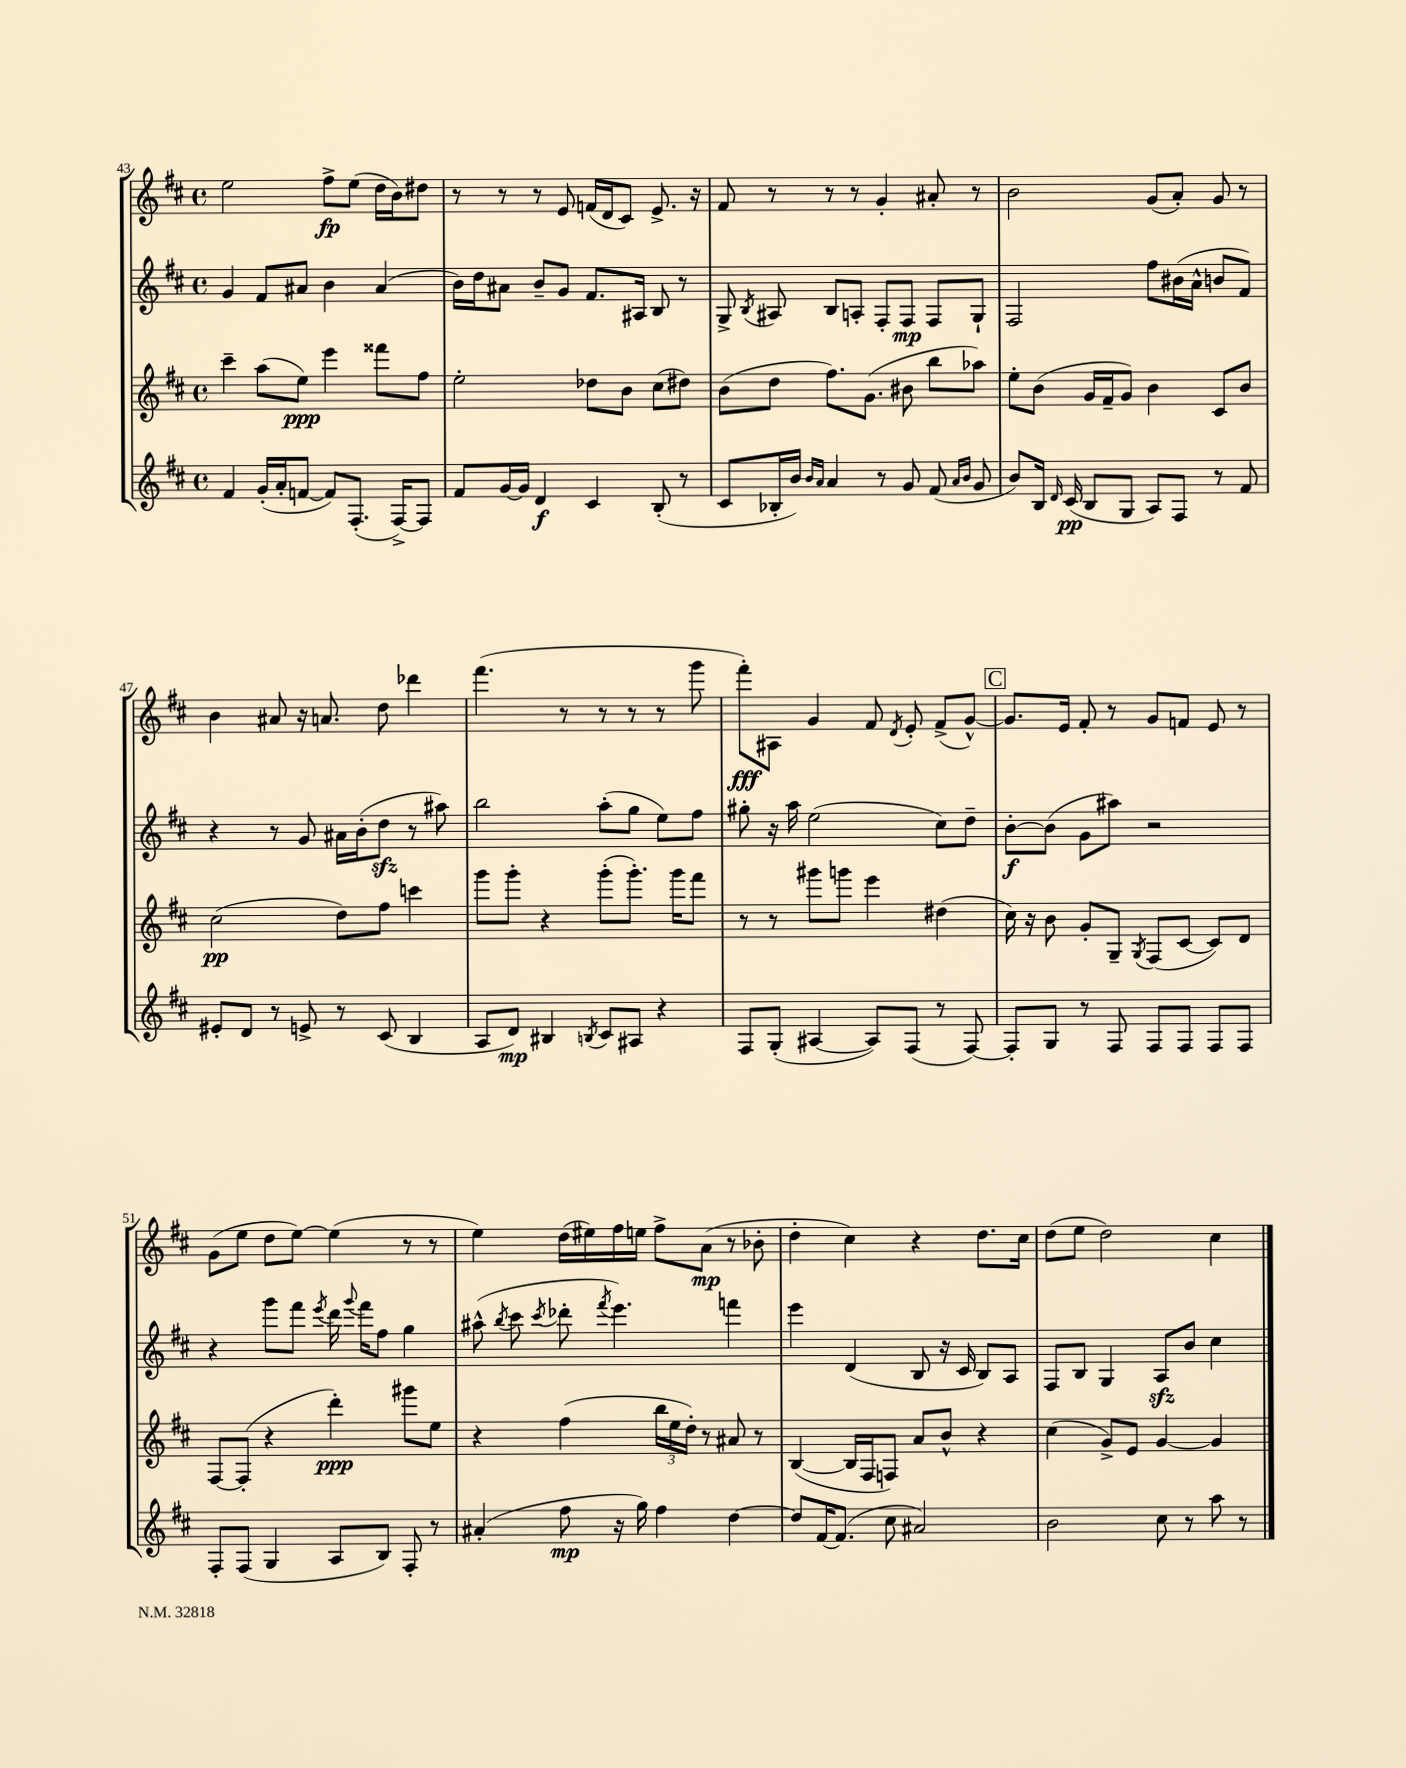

**kern	**kern	**kern	**kern
*staff4	*staff3	*staff2	*staff1
*clefG2	*clefG2	*clefG2	*clefG2
*k[f#c#]	*k[f#c#]	*k[f#c#]	*k[f#c#]
*M4/4	*M4/4	*M4/4	*M4/4
*met(c)	*met(c)	*met(c)	*met(c)
4f#	4ccc#~	4g	2ee
(16g'	(8aa	8f#	.
16a'	.	.	.
[8f	8ee)	8a#	.
8f])	4eee	4b	8ff#^
(8.F#'	.	.	(8ee
.	8fff##	(4a#	16dd
[16F#^)	.	.	16b)
8F#]	8ff#	.	8dd#
=	=	=	=
8f#	2ee'	16b)	8r
.	.	16dd	.
[16g	.	8a#	8r
16g]	.	.	.
4d	.	8b~	8r
.	.	8g	8e
4c#	8dd-	8.f#	(16f
.	.	.	16d
.	8b	.	8c#)
.	.	16A#	.
(8B'	(8cc#	8B	8.e^
8r	8dd#)	8r	.
.	.	.	16r
=	=	=	=
8c#	(8b	8G^	8f#
.	.	8qB	.
16B-'	8dd	8A#	8r
16b)	.	.	.
16qqb	.	.	.
16qqa	.	.	.
4a	8.ff#)	8B	8r
.	.	8A'	8r
.	(8.g	.	.
8r	.	8F#'	4g'
8g	8b#	8F#	.
(8f#	8bb	8F#	8a#'
16qqa	.	.	.
16qqb	.	.	.
8g	8aa-)	8G`	8r
=	=	=	=
8b)	8ee'	2F#	2b
16B	(8b	.	.
16qqd	.	.	.
(16c#	.	.	.
8B	16g	.	.
.	16f#~	.	.
8G	8g)	.	.
8A)	4b	8ff#	(8g
8F#	.	(16b#	8a')
.	.	16a^^	.
8r	8c#	8b	8g
8f#	8b	8f#)	8r
=	=	=	=
8e#'	(2cc#	4r	4b
8d	.	.	.
8r	.	8r	8a#
8e^	.	8g	16r
.	.	.	8.a
8r	8dd)	16a#	.
.	.	(16b'	.
(8c#	8ff#	8dd	8dd
4B	4ccc	8r	4ddd-
.	.	8aa#)	.
=	=	=	=
8A	8ggg	2bb	(4.fff#
8d)	8ggg'	.	.
4B#	4r	.	.
.	.	.	8r
8qB	.	.	.
8c#	(8ggg'	(8aa'	8r
8A#	8.ggg')	8gg	8r
4r	.	8ee)	8r
.	16ggg	.	.
.	8fff#	8ff#	8ggg
=	=	=	=
8F#	8r	8gg#'	8fff#')
(8G'	8r	16r	8A#
.	.	16aa	.
[4A#	8ggg#	(2ee	4g
.	8ggg	.	.
8A#])	4eee	.	8f#
.	.	.	8qd
(8F#	.	.	8e'
8r	(4dd#	8cc#)	(8f#^
[8F#)	.	8dd~	[8g^^)
=	=	=	=
8F#']	16cc#)	[8b'	8.g]
.	16r	.	.
8G	8b	(8b]	.
.	.	.	16e
8r	8g'	8g	8f#'
8F#	8G~	8aa#)	8r
.	8qG	.	.
8F#	(8F#	2r	8g
8F#	[8c#	.	8f
8F#	8c#])	.	8e
8F#	8d	.	8r
=	=	=	=
8F#'	[8F#	4r	(8g
(8F#	(8F#']	.	8ee
4G	4r	8ggg	8dd
.	.	8fff#	[8ee)
.	.	8qeee	.
8A	4ddd')	16ddd	(4ee]
.	.	8qqggg	.
.	.	16fff#	.
8B)	.	8ff#	.
8F#'	8ggg#	4gg	8r
8r	8ee	.	8r
=	=	=	=
(4a#'	4r	(8aa#^^	4ee)
.	.	8qbb	.
.	.	8ccc#	.
.	.	8qccc#	.
8ff#	(4ff#	8ddd-'	(16dd
.	.	.	16ee#)
.	.	8qfff#	.
16r	.	4.eee)	16ff#
16gg)	.	.	16ee
4ff#	24bb	.	8ff#^
.	24ee	.	.
.	24dd')	.	.
.	8r	.	(8a
[4dd	8a#	4fff	8r
.	8r	.	8b-'
=	=	=	=
8dd]	([4B	4eee	4dd'
[16f#	.	.	.
(8.f#]	.	.	.
.	16B]	(4d	4cc#)
.	16F#	.	.
8cc#	8F)	.	.
2a#)	8a	8B	4r
.	8b^^	16r	.
.	.	16c#	.
.	4r	8B)	8.dd
.	.	8A	.
.	.	.	16cc#
=	=	=	=
2b	(4cc#	8F#	(8dd
.	.	8B	8ee
.	8g^)	4G	2dd)
.	8e	.	.
8cc#	[4g	8A	.
8r	.	8b	.
8aa	4g]	4cc#	4cc#
8r	.	.	.
==	==	==	==
*-	*-	*-	*-
